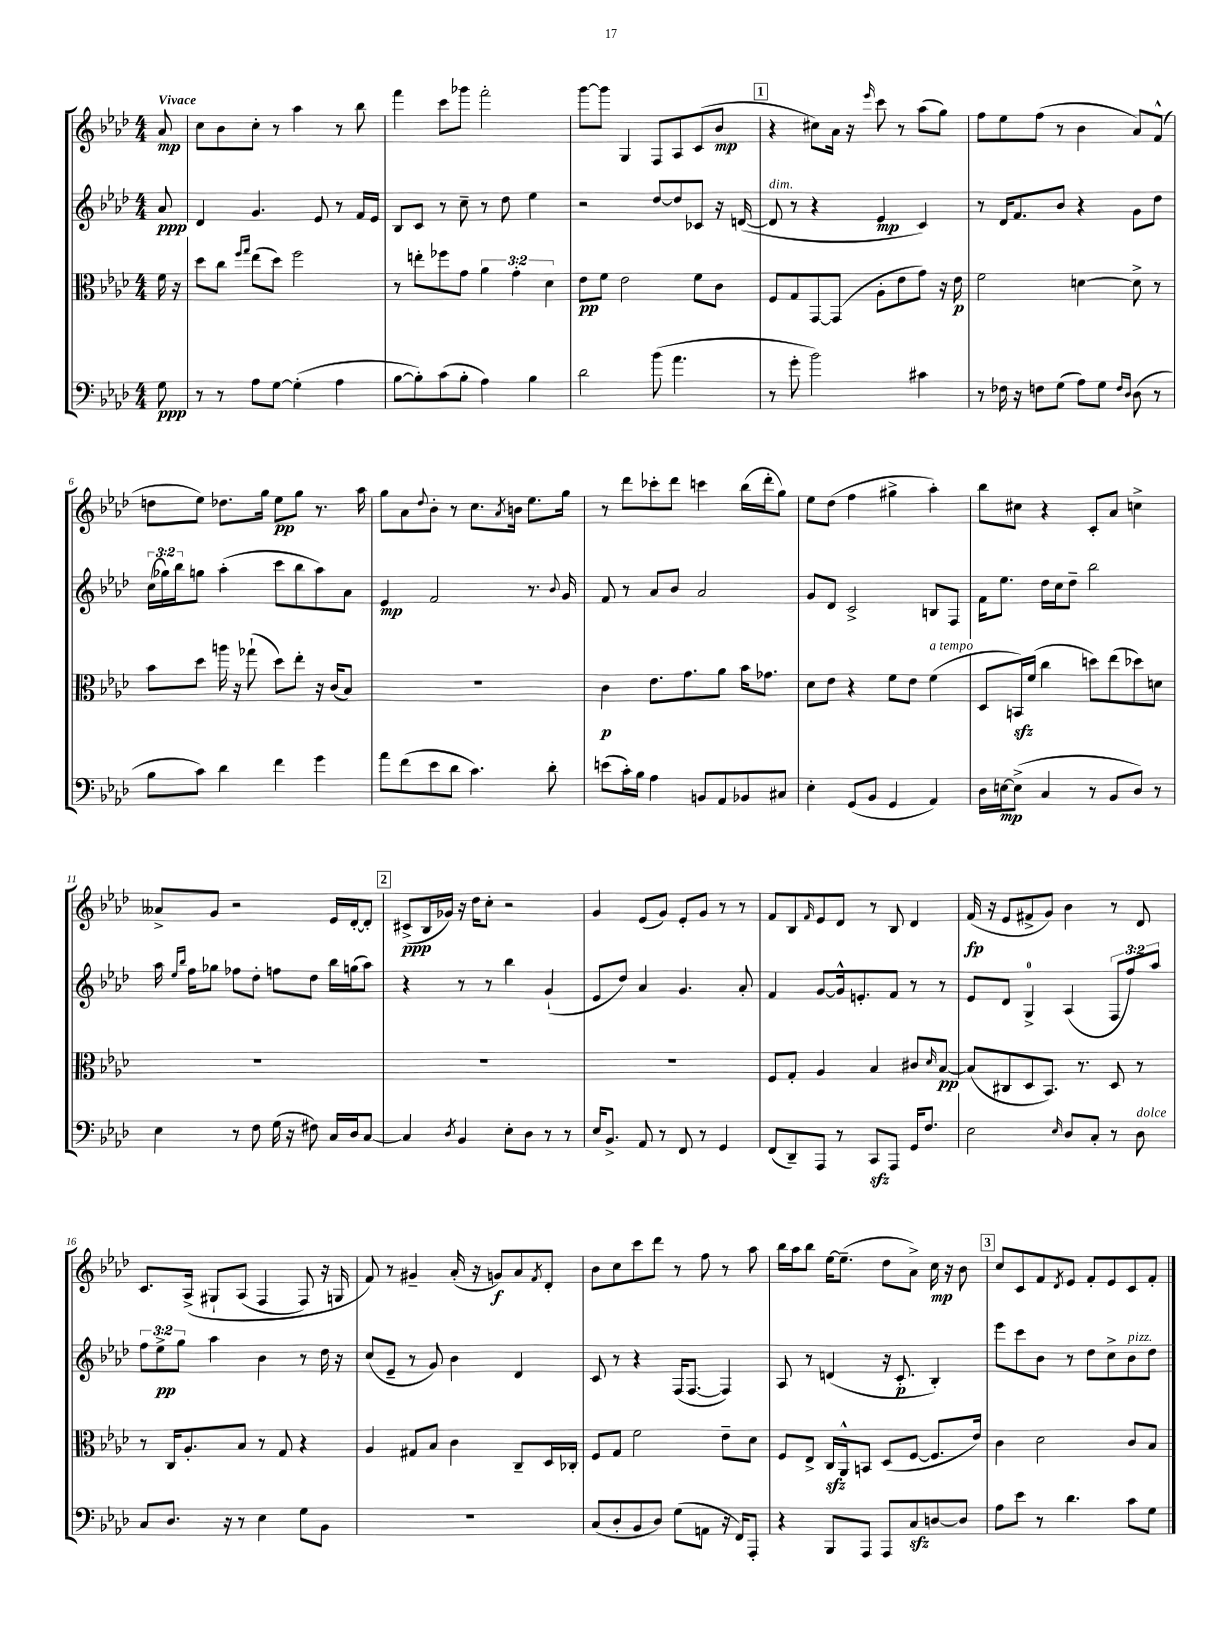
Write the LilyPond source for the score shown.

<<
\new StaffGroup <<
\new Staff = "s0" {
    \clef treble \key aes \major \numericTimeSignature \time 4/4 \partial 8 \tempo "Vivace"
    aes'8\mp |
    c''8 bes'8 c''8-. r8 aes''4 r8 bes''8 |
    f'''4 c'''8 ges'''8 f'''2-. |
    g'''8~ g'''8 g4 f8 aes8 c'8( bes'8\mp |
    \mark \markup { \box "1" } r4 cis''8) aes'16 r16 \grace { ees'''16 } c'''8 r8 aes''8( g''8) |
    f''8 ees''8 f''8( r8 bes'4 aes'8) f'8-^( |
    d''8 ees''8) des''8. g''16 ees''8\pp g''8 r8. aes''16 |
    g''8 aes'8 \appoggiatura { des''8 } bes'8-. r8 c''8. \acciaccatura { aes'8 } b'16 ees''8. g''16 |
    r8 des'''8 ces'''8-. des'''8 c'''4 bes''16( des'''16-. g''8) |
    ees''8 des''8( f''4 gis''4-> aes''4-.) |
    bes''8 cis''8 r4 c'8-. aes'8 c''4-> |
    aeses'8-> g'8 r2 ees'16 des'16~-. des'8-. |
    \mark \markup { \box "2" } cis'8->\ppp( bes16 ges'16) r16 des''16 c''8-. r2 |
    g'4 ees'8( g'8) ees'8-. g'8 r8 r8 |
    f'8 bes8 \grace { f'16 } ees'8 des'8 r8 bes8 des'4 |
    f'16\fp( r16 ees'8 fis'8-> g'8) bes'4 r8 des'8 |
    c'8. aes16->\( gis8-! aes8( f4 f8) r16 g16 |
    f'8\) r8 gis'4-- aes'16-.( r16 g'8\f) aes'8 \acciaccatura { f'8 } des'8-. |
    bes'8 c''8 c'''8 des'''8 r8 f''8 r8 aes''8 |
    bes''16 aes''16 bes''8 ees''16~ ees''8.--( des''8 aes'8->) c''16\mp r16 bes'8 |
    \mark \markup { \box "3" } c''8 c'8 f'8 \acciaccatura { des'8 } ees'8 f'8-. ees'8 c'8 f'8-. \bar "|." |
}
\new Staff = "s1" {
    \clef treble \key aes \major \numericTimeSignature \time 4/4 \override Staff.TupletNumber.text = #tuplet-number::calc-fraction-text \partial 8
    aes'8\ppp |
    des'4 g'4. ees'8 r8 f'16 ees'16 |
    bes8 c'8 r8 c''8-- r8 des''8 ees''4 |
    r2 des''8~ des''8 ces'8 r16 d'16~( |
    \mark \markup { \box "1" } d'8^\markup { \italic "dim." } r8 r4 ees'4\mp c'4) |
    r8 des'16 f'8. bes'8 r4 g'8 des''8 |
    \tuplet 3/2 { c''16( ges''16) bes''16 } g''8 aes''4-.( c'''8 bes''8 aes''8) aes'8 |
    ees'4\mp f'2 r8. \appoggiatura { bes'8 } g'16 |
    f'8 r8 aes'8 bes'8 aes'2 |
    g'8 des'8 c'2-> b8 f8 |
    f'16 ees''8. des''16 c''16 des''8-- bes''2 |
    aes''16 \grace { ees''16 bes''16 } f''16 ges''8 fes''8 des''8-. f''8 des''8 bes''16 g''16( aes''8) |
    \mark \markup { \box "2" } r4 r8 r8 bes''4 g'4-!( |
    ees'8 des''8) aes'4 g'4. aes'8-. |
    f'4 g'8~ g'16-^ e'8.-. f'8 r8 r8 |
    ees'8 des'8 g4-0-> aes4( \tuplet 3/2 { f8 f''8) aes''8 } |
    \tuplet 3/2 { f''8 ees''8->\pp g''8 } aes''4 bes'4 r8 des''16 r16 |
    c''8( ees'8-- r8 g'8) bes'4 des'4 |
    c'8 r8 r4 f16( f8.~ f4) |
    aes8 r8 d'4( r16 c'8.-.\p bes4-.) |
    \mark \markup { \box "3" } ees'''8 c'''8 bes'8 r8 des''8 c''8-> bes'8^\markup { \italic "pizz." } des''8 \bar "|." |
}
\new Staff = "s2" {
    \clef alto \key aes \major \numericTimeSignature \time 4/4 \override Staff.TupletNumber.text = #tuplet-number::calc-fraction-text \partial 8
    f'16 r16 |
    des''8 c''8 \grace { f''16 g''16 } ees''8( des''8) f''2 |
    r8 e''8-. fes''8 g'8 \tuplet 3/2 { aes'4 g'4-. des'4 } |
    ees'8\pp f'8 ees'2 f'8 c'8 |
    \mark \markup { \box "1" } f8 g8 g,8~ g,8( aes8-. ees'8 g'8) r16 ees'16\p |
    f'2 d'4~ d'8-> r8 |
    bes'8 des''8 a''16 r16 ges''8-!( des''8) ees''8-. r16 c'16( bes8) |
    R1 |
    c'4\p ees'8. g'8. aes'8 bes'16 ges'8. |
    des'8 ees'8 r4 f'8 ees'8 f'4^\markup { \italic "a tempo" }( |
    des8 b,16\sfz) f'16( c''4 d''8) ees''8( des''8) d'8 |
    R1 |
    \mark \markup { \box "2" } R1 |
    R1 |
    f8 g8-. aes4 bes4 cis'8 \grace { des'16 } bes8~\pp |
    bes8( cis8 des8 bes,8.) r8. des8 r8 |
    r8 c16 aes8.-. bes8 r8 g8 r4 |
    aes4 gis8 bes8 c'4 c8-- des16 ces16-. |
    f8 g8 f'2 ees'8-- des'8 |
    f8 ees8-> c16\sfz aes,16-^ b,8 des8( f8~ f8. ees'16) |
    \mark \markup { \box "3" } c'4 des'2 c'8 bes8 \bar "|." |
}
\new Staff = "s3" {
    \clef bass \key aes \major \numericTimeSignature \time 4/4 \partial 8
    g8\ppp |
    r8 r8 aes8 g8~ g4-.( aes4 |
    bes8~ bes8-.) c'8( bes8-. aes4) bes4 |
    des'2 bes'8( aes'4. |
    \mark \markup { \box "1" } r8 g'8-. bes'2) cis'4 |
    r8 fes16 r16 f8 g8( aes8) g8 \grace { f16 des16 } des8( r8 |
    bes8 c'8) des'4 f'4 g'4 |
    aes'8 f'8( ees'8 des'8 c'4.) des'8-. |
    e'8( c'16-.) bes16 aes4 b,8 aes,8 bes,8 cis8 |
    ees4-. g,8( bes,8 g,4 aes,4) |
    des16 e16~\mp e8->( c4 r8 bes,8 des8) r8 |
    ees4 r8 f8 g16( r16 fis8) c16 des16 c8~ |
    \mark \markup { \box "2" } c4 \acciaccatura { des8 } bes,4 ees8-. des8 r8 r8 |
    ees16 bes,8.-> aes,8 r8 f,8 r8 g,4 |
    f,8( des,8--) aes,,8 r8 c,8\sfz aes,,8 g,16 f8. |
    ees2 \grace { ees16 } des8 c8-. r8 des8^\markup { \italic "dolce" } |
    c8 des8. r16 r8 ees4 g8 bes,8 |
    R1 |
    c8( des8-. bes,8 des8) g8( a,8 r16 f,16) aes,,8-. |
    r4 bes,,8 aes,,8 aes,,8 c8\sfz d8~ d8 |
    \mark \markup { \box "3" } aes8 ees'8 r8 des'4. c'8 g8 \bar "|." |
}
>>
>>
